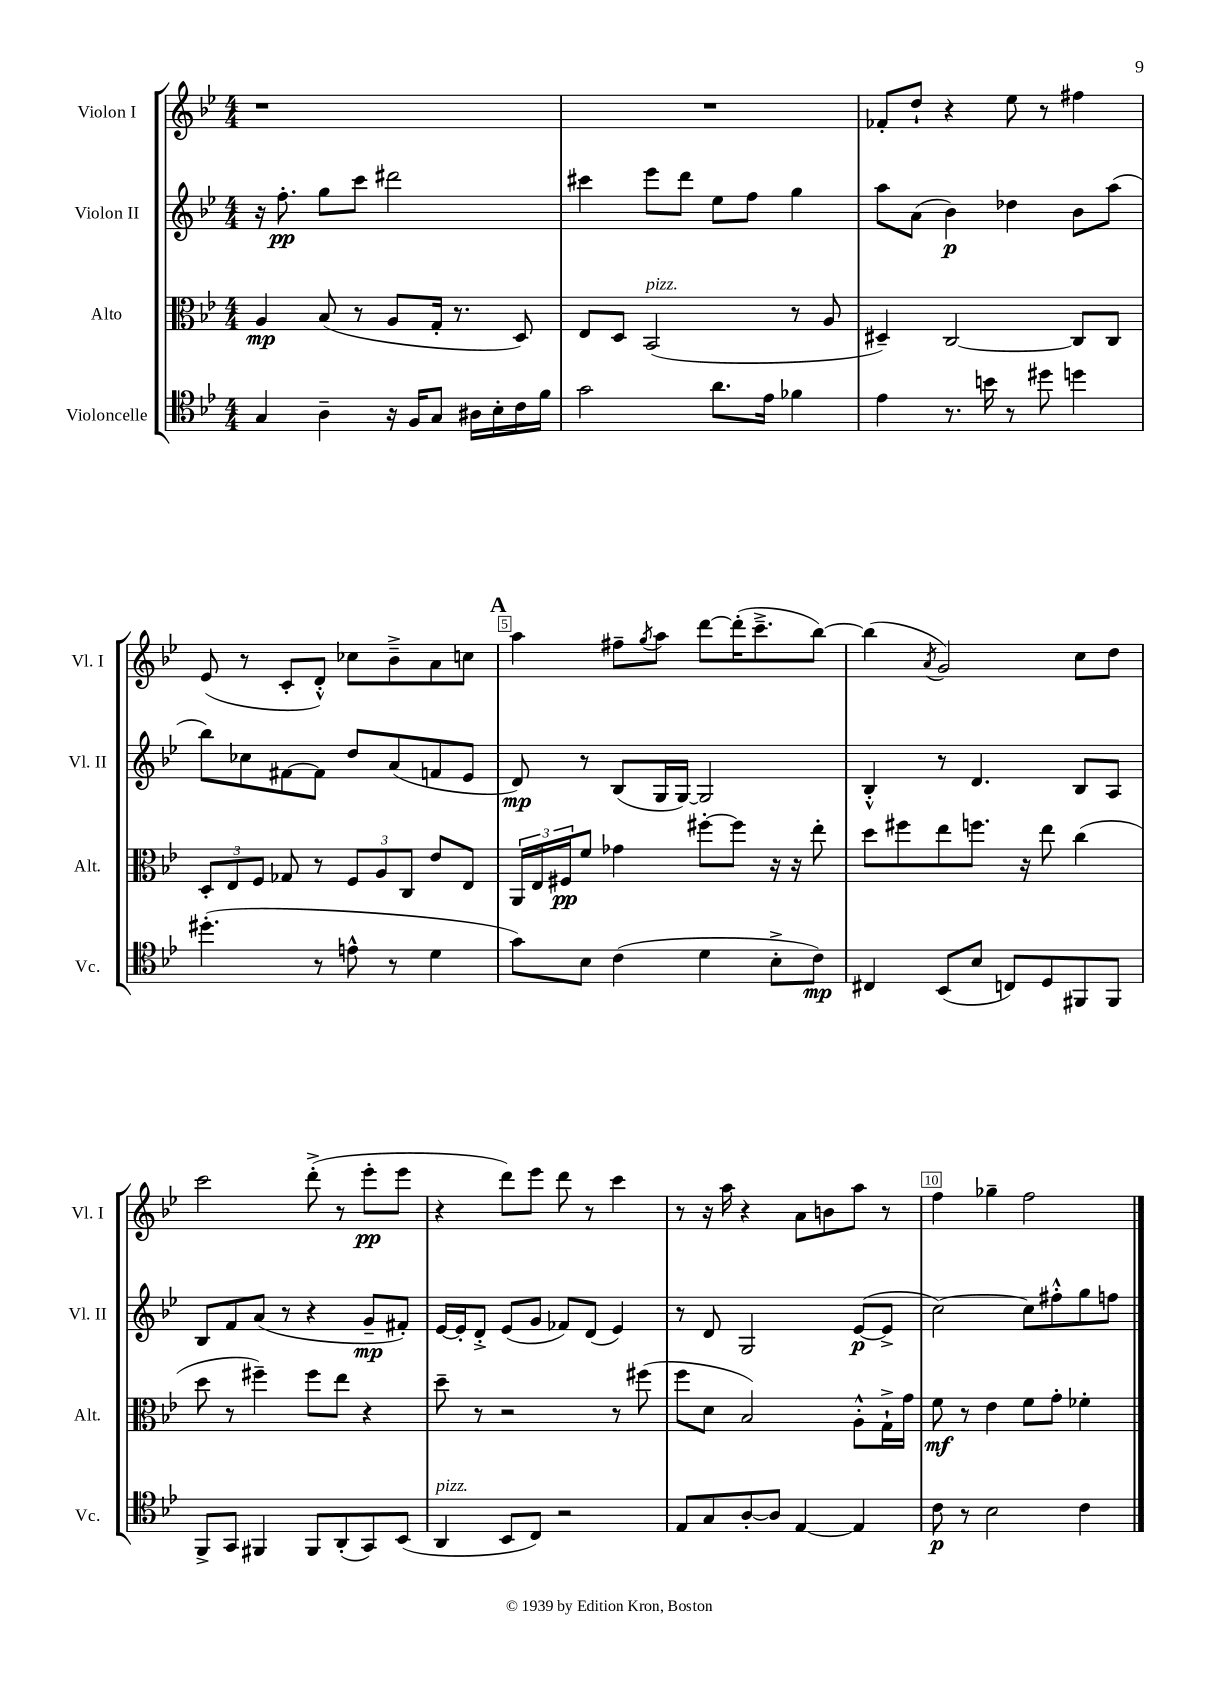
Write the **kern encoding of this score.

**kern	**kern	**kern	**kern
*staff4	*staff3	*staff2	*staff1
*clefC4	*clefC3	*clefG2	*clefG2
*k[b-e-]	*k[b-e-]	*k[b-e-]	*k[b-e-]
*M4/4	*M4/4	*M4/4	*M4/4
4G	4A	16r	1r
.	.	8.ff'	.
4A~	(8B-	8gg	.
.	8r	8ccc	.
16r	8A	2ddd#	.
16F	.	.	.
8G	16G'	.	.
.	8.r	.	.
16A#	.	.	.
16B-'	.	.	.
16c	8D)	.	.
16f	.	.	.
=	=	=	=
2g	8E-	4ccc#	1r
.	8D	.	.
.	(2BB-	8eee-	.
.	.	8ddd	.
8.a	.	8ee-	.
.	.	8ff	.
16e-	.	.	.
4f-	8r	4gg	.
.	8A	.	.
=	=	=	=
4e-	4D#~)	8aa	8f-'
.	.	(8a	8dd`
8.r	[2C	4b-)	4r
16b	.	.	.
8r	.	4dd-	8ee-
8dd#	.	.	8r
4dd	8C]	8b-	4ff#
.	8C	(8aa	.
=	=	=	=
(4.dd#'	12D'	8bb-)	(8e-
.	12E-	.	.
.	.	8cc-	8r
.	12F	.	.
.	8G-	[8f#	8c'
8r	8r	8f#]	8d'^^)
8e^^	12F	8dd	8cc-
.	12A	.	.
8r	.	(8a	8b-~^
.	12C	.	.
4d	8e-	8f	8a
.	8E-	8e-	8cc
=	=	=	=
8g)	24AA	8d)	4aa
.	24E-	.	.
.	24F#	.	.
8B-	8f	8r	.
(4c	4g-	(8B-	8ff#~
.	.	.	8qgg
.	.	16G	8aa
.	.	[16G)	.
4d	[8ff#'	2G]	[8ddd
.	8ff#]	.	(16ddd']
.	.	.	8.ccc~^
8B-'^	16r	.	.
.	16r	.	.
8c)	8ee-'	.	[8bb-)
=	=	=	=
4C#	8dd	4B-'^^	(4bb-]
.	8ff#	.	.
.	.	.	8qa
(8BB-	8ee-	8r	2g)
8B-	8.ff	4.d	.
8C)	.	.	.
.	16r	.	.
8D	8ee-	.	.
8FF#	(4cc	8B-	8cc
8FF#	.	8A	8dd
=	=	=	=
8FF^	8dd	8B-	2ccc
8GG	8r	8f	.
4FF#	4ff#~)	(8a	.
.	.	8r	.
8FF#	8ff#	4r	(8ddd'^
(8AA'	8ee-	.	8r
8GG)	4r	8g~	8eee-'
(8BB-	.	8f#')	8eee-
=	=	=	=
4AA	8dd~	[16e-	4r
.	.	16e-']	.
.	8r	8d'^	.
8BB-	2r	(8e-	8ddd)
8C)	.	8g	8eee-
2r	.	8f-)	8ddd
.	.	(8d	8r
.	8r	4e-)	4ccc
.	(8ff#	.	.
=	=	=	=
8E-	8ff	8r	8r
8G	8d	8d	16r
.	.	.	16aa
[8A'	2B-)	2G	4r
8A]	.	.	.
[4E-	.	.	8a
.	.	.	8b
4E-]	8A'^^	([8e-	8aa
.	16G`^	8e-^]	8r
.	16g	.	.
=	=	=	=
8c	8f	[2cc)	4ff
8r	8r	.	.
2B-	4e-	.	4gg-~
.	8f	8cc]	2ff
.	8g'	8ff#'^^	.
4c	4f-'	8gg	.
.	.	8ff	.
==	==	==	==
*-	*-	*-	*-
